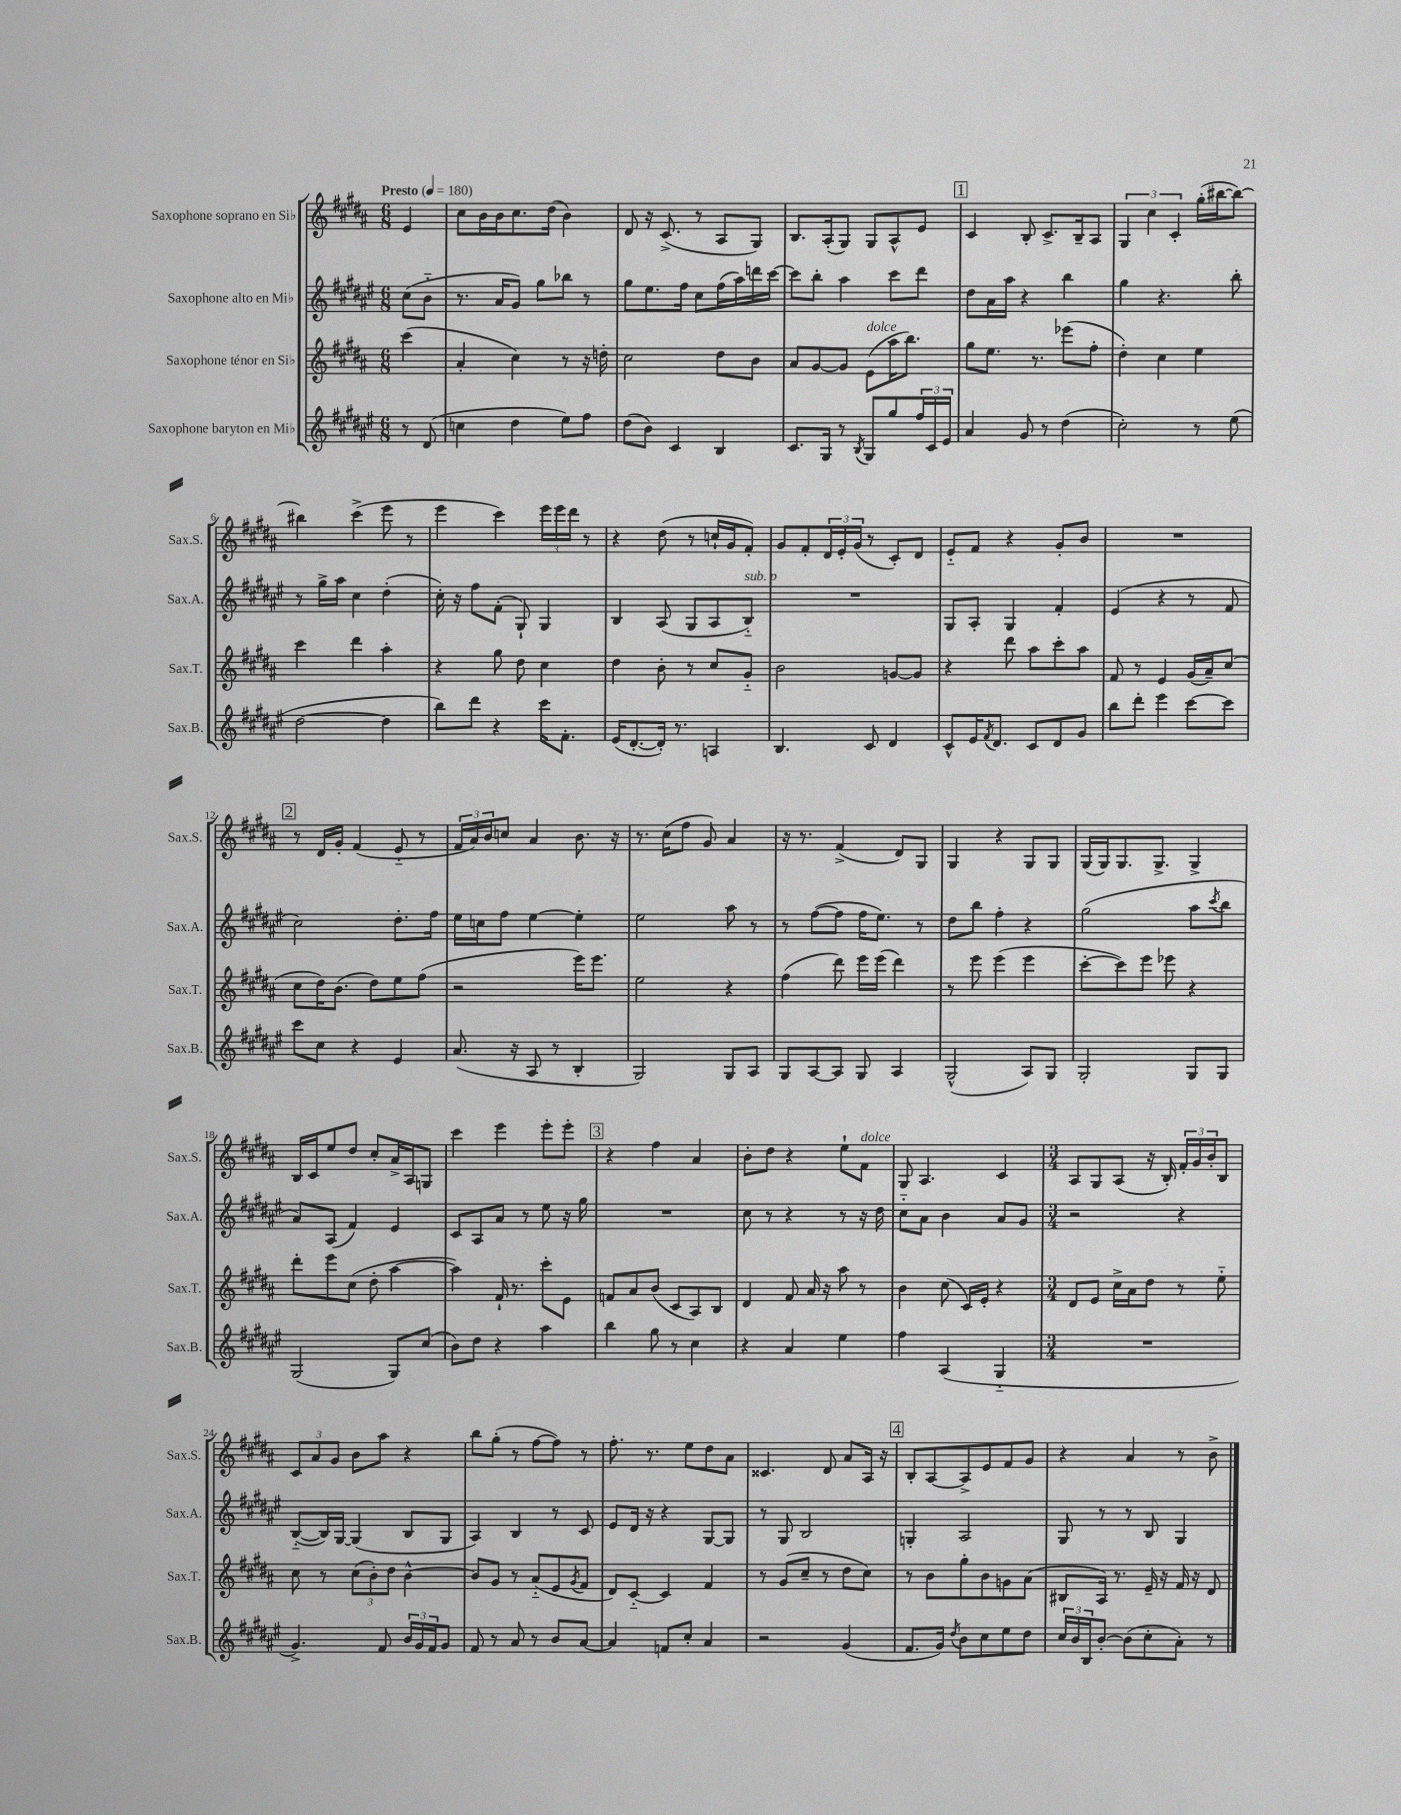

**kern	**kern	**kern	**kern
*staff4	*staff3	*staff2	*staff1
*clefG2	*clefG2	*clefG2	*clefG2
*k[f#c#g#d#a#e#]	*k[f#c#g#d#a#]	*k[f#c#g#d#a#e#]	*k[f#c#g#d#a#]
*M6/8	*M6/8	*M6/8	*M6/8
*MM180	*MM180	*MM180	*MM180
8r	(4ccc#	(8cc#	4e
(8d#	.	8b'~	.
=	=	=	=
4cc	4a#'	8.r	8cc#
.	.	.	16b
.	.	16a#	16b
4dd#	4cc#)	8g#)	8.cc#
.	.	8gg#	.
.	.	.	(16dd#
8ee#)	8r	8bb-	4b)
8ff#	16r	8r	.
.	16dd'	.	.
=	=	=	=
(8dd#	2cc#	8gg#	8d#
8b)	.	8.ee#	16r
.	.	.	(8.c#^
4c#	.	.	.
.	.	16ff#	.
.	.	8cc#	8r
4B	8dd#	(16ff#	8A#
.	.	16aa#)	.
.	8b	16ddd	8G#)
.	.	[16ccc#	.
=	=	=	=
8.c#	8a#	8ccc#]	8.B
.	[8g#	8bb'	.
16G#	.	.	(16A#'
8r	8g#]	4aa#	8G#)
8qB	.	.	.
8G#	(8e	.	8G#
8gg#	16aa#	8ccc#	8A#^^
.	8.bb)	.	.
24ff#	.	8ddd#	8e
24c#	.	.	.
24e#	.	.	.
=	=	=	=
4a#	8gg#	8dd#	4c#
.	8.ee	16a#	.
.	.	16aa#	.
8g#	.	4r	8B'
.	8.r	.	.
8r	.	.	8.c#^
(4dd#	(8eee-	4bb	.
.	.	.	16B~
.	8ff#'	.	8A#
=	=	=	=
2cc#')	4dd#')	4gg#	6G#
.	.	.	6cc#
.	4cc#	4.r	.
.	.	.	6c#'
8r	4ee	.	(16gg#'
.	.	.	[16bb#
(8ee#	.	8bb'	8bb#_)
=	=	=	=
[2dd#	4ccc#	8r	4bb#]
.	.	16gg#^	.
.	.	16aa#	.
.	4ddd#	4cc#	(4ccc#^
4dd#]	4aa#'	(4dd#'	8eee
.	.	.	8r
=	=	=	=
8bb)	4r	16cc#')	4eee
.	.	16r	.
8ddd#	.	8ff#	.
4r	8gg#	(8f#'	4ccc#)
.	8dd#	8G#`)	.
16ccc#	4cc#	4G#	24eee
.	.	.	24eee
8.f#'	.	.	.
.	.	.	24ddd#
.	.	.	8r
=	=	=	=
(16e#	4dd#	4B	4r
[8.d#'	.	.	.
16d#'])	8b'	(8A#	(8dd#
8.r	.	.	.
.	8r	8G#	8r
4A	8cc#	8A#	16cc`
.	.	.	16g#
.	8g#'~	8B'~)	8f#')
=	=	=	=
4.B	2b	2.r	8g#
.	.	.	8f#'
.	.	.	24d#
.	.	.	24e'
.	.	.	(24g#
8c#	.	.	8r
4d#	[8g	.	8c#')
.	8g]	.	8d#
=	=	=	=
8c#^^	4r	8G#	8e'~
16e#	.	8A#'	8f#
8qf#	.	.	.
8.d#	.	.	.
.	8ddd#	4G#	4r
8c#	8aa#	.	.
8d#	8ccc#'	4f#'	8g#'
8g#	8aa#	.	8b
=	=	=	=
8bb	8f#	(4e#	2.r
8ddd#'	8r	.	.
4eee#	4e	4r	.
[8ccc#	(16g#	8r	.
.	16a#~)	.	.
8ccc#]	(8cc#	8f#	.
=	=	=	=
8ccc#	8cc#	2cc#)	8r
8cc#	16dd#)	.	16d#
.	(8.b	.	16g#'
4r	.	.	(4f#
.	8dd#)	.	.
4e#	8ee	8.dd#'	8e'~
.	(8ff#	.	8r
.	.	16ff#	.
=	=	=	=
(8.a#	2r	16ee#	24f#
.	.	.	24a#)
.	.	16cc	.
.	.	.	24b
.	.	8ff#	8cc
16r	.	.	.
8A#	.	[4ee#	4a#
8r	.	.	.
4B'	16eee)	4ee#']	8.b
.	8.eee	.	.
.	.	.	16r
=	=	=	=
2G#)	2ee	2ee#	8.r
.	.	.	(16cc#
.	.	.	8ff#
.	.	.	8g#)
8G#	4r	8aa#	4a#
8A#	.	8r	.
=	=	=	=
8G#	(4ff#	8r	16r
.	.	.	8.r
[8A#	.	([8ff#	.
8A#]	8ddd#)	8ff#]	(4f#^
8G#	16eee	16ff#	.
.	(16eee	8.ee#)	.
4A#	4ddd#)	.	8d#)
.	.	8r	8G#
=	=	=	=
(2G#^^	8r	8dd#	4G#
.	8eee	8bb	.
.	(4eee	4ff#'	4r
8A#)	4eee	4r	8G#
8G#	.	.	8G#
=	=	=	=
2G#'	[8ccc#'	(2gg#	(16G#
.	.	.	16G#)
.	8ccc#])	.	8.G#
.	8eee	.	.
.	.	.	8.G#^
.	8eee-	.	.
8G#	4r	8aa#	4G#^
.	.	8qccc#	.
8G#	.	8bb	.
=	=	=	=
(2G#	8ddd#'	8a#)	16B
.	.	.	16c#
.	8eee	(8A#	8ee
.	(8cc#	4f#)	8dd#
.	8dd#'	.	8cc#'
8G#)	[4aa#	4e#	16a#^
.	.	.	16A#
(8cc#	.	.	8G
=	=	=	=
8b)	4aa#])	8c#	4ccc#
8dd#	.	8A#	.
4r	16f#`	8a#	4eee
.	8.r	.	.
.	.	8r	.
4aa#	8ccc#'	8ee#	8eee'
.	8e	16r	8eee'
.	.	16gg#	.
=	=	=	=
4bb	8f	2.r	4r
.	8a#	.	.
8gg#	(8b	.	4ff#
8r	8c#	.	.
4cc#	8A#)	.	4a#
.	8B	.	.
=	=	=	=
4r	4d#	8cc#	8b'
.	.	8r	8dd#
4a#	8f#	4r	4r
.	16a#	.	.
.	16r	.	.
4ee#	8aa#	8r	8ee`
.	8r	16r	8f#
.	.	16dd#	.
=	=	=	=
4ff#	4b	8cc#'~	8G#
.	.	8a#	4.A#
(4A#	(8cc#	4b	.
.	16c#)	.	.
.	16e'	.	.
4G#'~	4r	8a#	4c#
.	.	8g#	.
=	=	=	=
*M3/4	*M3/4	*M3/4	*M3/4
2.r	8d#	2r	8A#
.	8e	.	8G#
.	16cc#^	.	(8A#
.	16a#	.	.
.	8dd#	.	16r
.	.	.	16B')
.	8r	4r	24f#'
.	.	.	24g#
.	.	.	24b'
.	8ee'~	.	8B
=	=	=	=
4.g#^)	8cc#	([8B'~	12c#
.	.	.	12a#
.	8r	16B])	.
.	.	.	12g#
.	.	[16G#	.
.	(12cc#	(4G#]	8b
.	12b')	.	.
8f#	.	.	8aa#
.	12dd#	.	.
24b	[4b^^	8B	4r
24g#	.	.	.
24f#	.	.	.
8g#	.	8G#	.
=	=	=	=
8f#	8b]	4A#)	8bb
8r	8g#	.	(8gg#'
8a#	8r	4B	8r
8r	(8a#'~	.	[8ff#
8b	8e	8r	8ff#])
.	8qg#	.	.
[8a#	8f#	8c#	8r
=	=	=	=
4a#]	8d#)	8e#	8.ff#'
.	[8c#'~	16d#	.
.	.	16r	8.r
8f	4c#]	4r	.
8cc#'	.	.	8ee
4a#	4f#	[8G#	8dd#
.	.	8G#]	8a#
=	=	=	=
2r	8r	8r	4.c##
.	(8g#	8G#	.
.	8cc#~	2B	.
.	8r	.	8d#
(4g#	8dd#	.	8a#
.	8cc#)	.	16A#
.	.	.	16r
=	=	=	=
8.f#	8r	4G'	8B'
.	8b	.	[8A#
16g#)	.	.	.
8qdd#	.	.	.
8b	8gg#'	2A#	8A#^]
8cc#	8b	.	8e
8ee#	8g	.	8f#
8dd#	(8a#	.	8g#
=	=	=	=
24cc#	8B#	8G#	4r
24b	.	.	.
24B	.	.	.
[8b'	16A#)	8r	.
.	8.r	.	.
(8b]	.	8r	4a#
8cc#'	16e~	8B	.
.	16r	.	.
8a#')	16f#	4G#	8r
.	16r	.	.
8r	8d#	.	8b^
==	==	==	==
*-	*-	*-	*-
